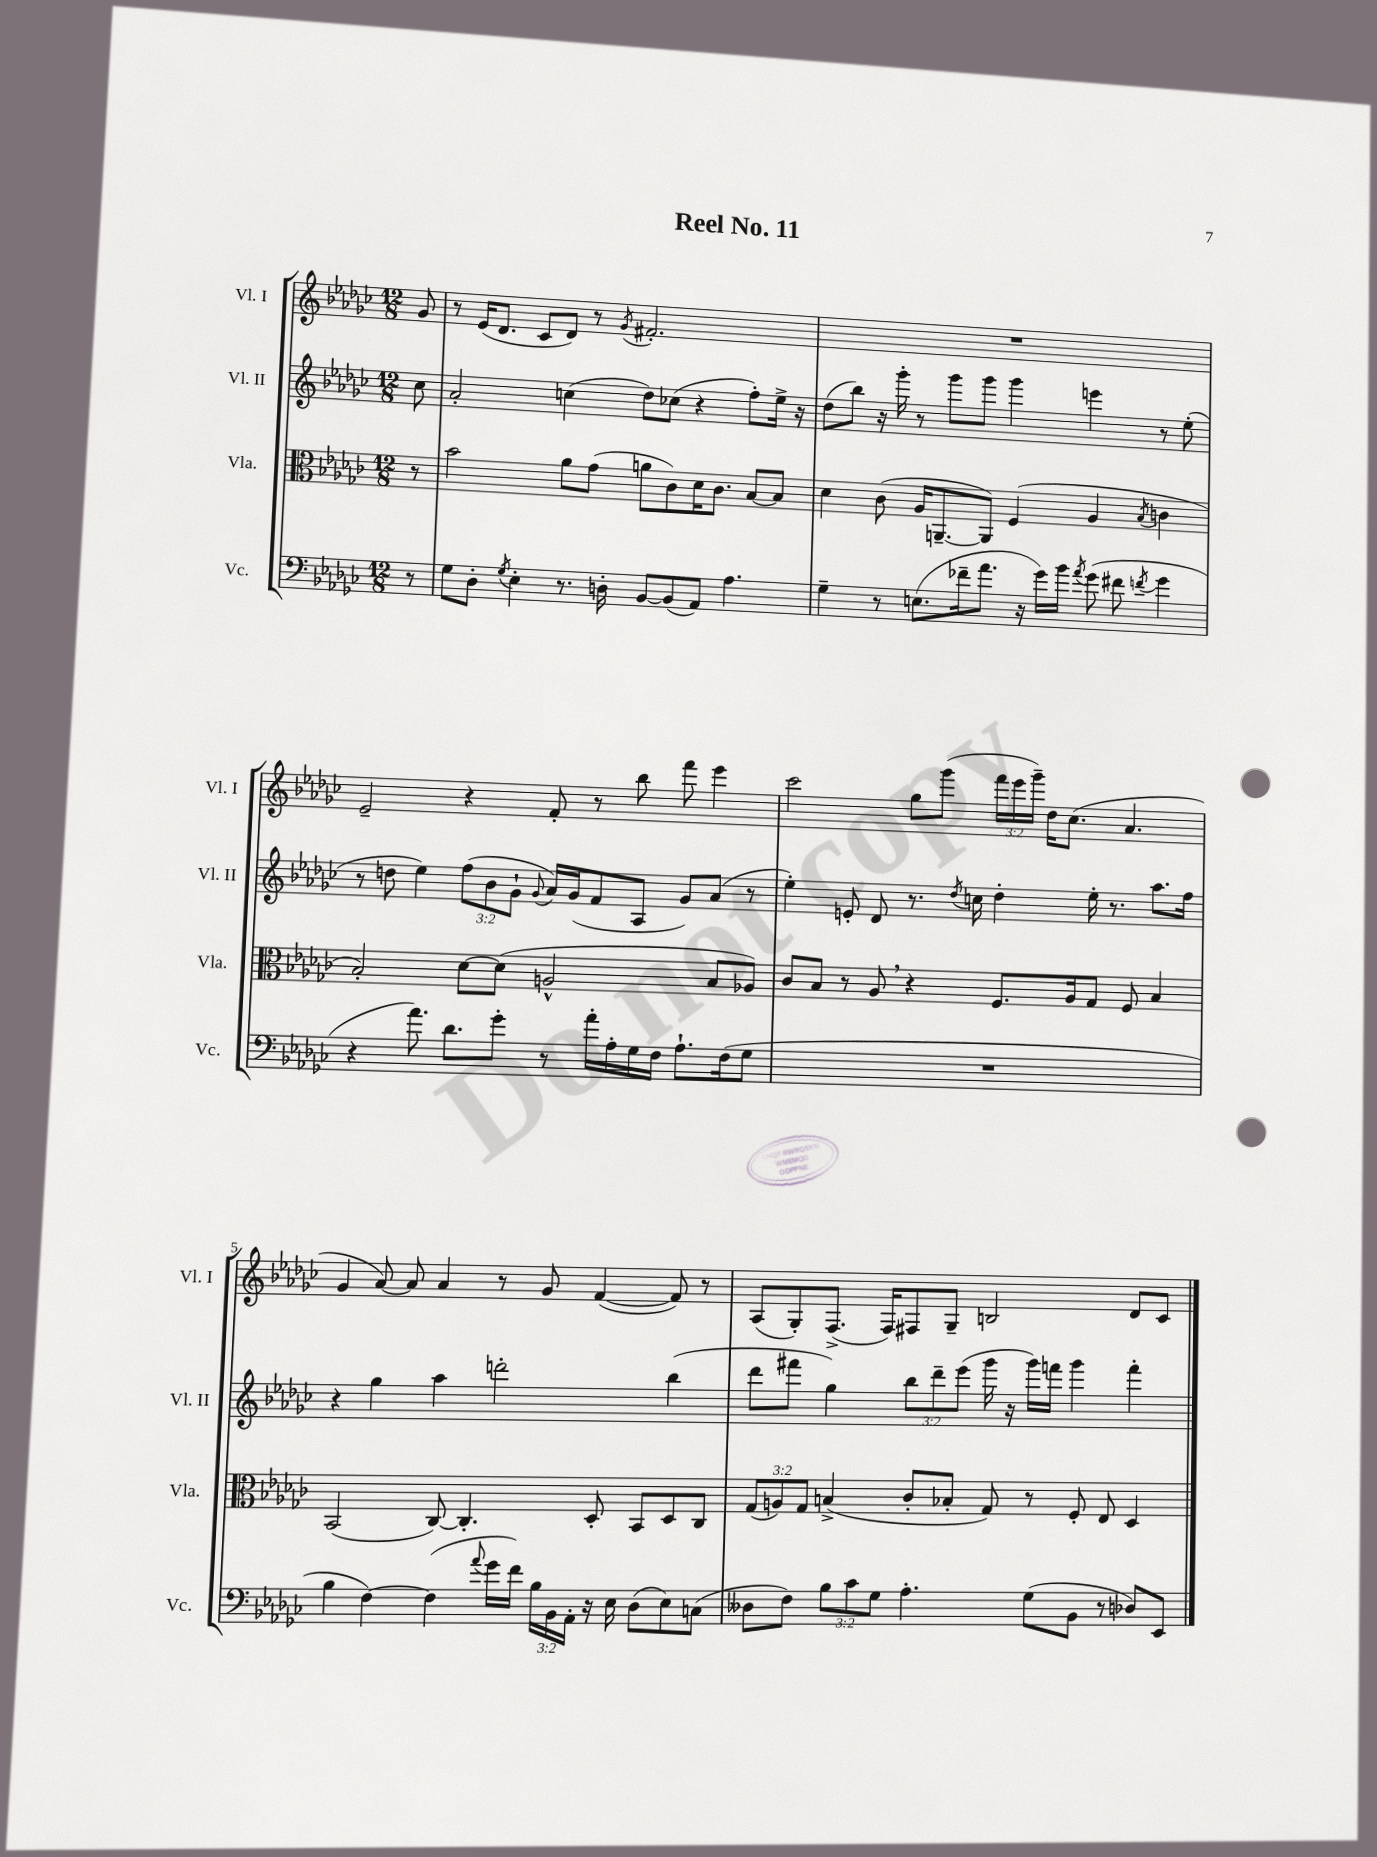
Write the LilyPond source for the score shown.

\header { title = "Reel No. 11" }
<<
\new StaffGroup <<
\new Staff = "s0" \with { instrumentName = "Vl. I" shortInstrumentName = "Vl. I" } {
    \clef treble \key ges \major \numericTimeSignature \time 12/8 \override Staff.TupletNumber.text = #tuplet-number::calc-fraction-text \partial 8
    \autoBeamOff ges'8 |
    r8 ees'16[( des'8.] ces'8[ des'8]) r8 \acciaccatura { ges'8 } fis'2.-. |
    R1. |
    ees'2-- r4 f'8-. r8 bes''8 f'''8 ees'''4 |
    ces'''2 ges''8[ ges'''8]( \tuplet 3/2 { f'''16[ ees'''16 ges'''16]--) } des''16[ ces''8.]( aes'4. |
    ges'4 aes'8~) aes'8 aes'4 r8 ges'8 f'4~( f'8) r8 |
    aes8[( ges8-.) f8.]->( f16[) fis8 ges8]-- b2 des'8[ ces'8] \bar "|." |
}
\new Staff = "s1" \with { instrumentName = "Vl. II" shortInstrumentName = "Vl. II" } {
    \clef treble \key ges \major \numericTimeSignature \time 12/8 \override Staff.TupletNumber.text = #tuplet-number::calc-fraction-text \partial 8
    \autoBeamOff ces''8 |
    aes'2-. c''4( des''8[) ces''8]( r4 f''8[-.) ees''16]-> r16 |
    des''8[( bes''8]) r16 ges'''16-. r8 ges'''8[ ges'''8] ges'''4 e'''4 r8 ees''8-.( |
    r8 d''8 ees''4) \tuplet 3/2 { f''8[( bes'8 ges'8]-! } \appoggiatura { ges'8 } aes'16[) ges'16( f'8 aes8] ges'8[) aes'8]( r8 |
    ees''4-.) e'8-. des'8 r8. \acciaccatura { des''8 } c''16 des''4-. ees''16-. r8. aes''8.[ f''16] |
    r4 ges''4 aes''4 d'''2-. bes''4( |
    des'''8[ fis'''8] ges''4) \tuplet 3/2 { bes''8[ des'''8-- ees'''8]( } ges'''16 r16 ges'''16[) f'''16] ges'''4 f'''4-. \bar "|." |
}
\new Staff = "s2" \with { instrumentName = "Vla." shortInstrumentName = "Vla." } {
    \clef alto \key ges \major \numericTimeSignature \time 12/8 \override Staff.TupletNumber.text = #tuplet-number::calc-fraction-text \partial 8
    \autoBeamOff r8 |
    bes'2 aes'8[ ges'8]( a'8[ ces'8) des'16 ces'8.] bes8[~ bes8] |
    des'4 ces'8( aes16[ a,8.~-- a,8]) f4( aes4 \acciaccatura { bes8 } c'4 |
    bes2-.) des'8[~ des'8]( a2-^ bes8[ aes8]) |
    ces'8[ bes8] r8 aes8 \breathe r4 f8.[ aes16 ges8] f8 bes4 |
    bes,2( ces8~) ces4.-. des8-. bes,8[ des8 ces8] |
    \tuplet 3/2 { ges8[( a8) ges8] } b4->( ces'8[-. bes8]-. ges8) r8 f8-. ees8 des4 \bar "|." |
}
\new Staff = "s3" \with { instrumentName = "Vc." shortInstrumentName = "Vc." } {
    \clef bass \key ges \major \numericTimeSignature \time 12/8 \override Staff.TupletNumber.text = #tuplet-number::calc-fraction-text \partial 8
    \autoBeamOff r8 |
    ges8[ des8]-. \acciaccatura { ges8 } ees4-. r8. d16-. bes,8[~ bes,8( aes,8]) aes4. |
    ges4-- r8 e8.[( fes'16-- aes'8.] r16 ges'16[) bes'16] \acciaccatura { aes'8 } ges'8( fis'8 \acciaccatura { f'8 } ges'4 |
    r4 aes'8.) des'8.[ ges'8]-. r8 aes'16[-. aes16-. ges16 f16] aes8.[-! f16( ges8] |
    R1. |
    bes4 f4~) f4( \appoggiatura { aes'8 } ges'16[ f'16]) \tuplet 3/2 { bes16[ bes,16 aes,16]-. } r16 ees16 des8[( ees8) c8]( |
    deses8[ f8]) \tuplet 3/2 { bes8[ ces'8 ges8] } aes4.-. ges8[( bes,8] r8 des8[) ees,8] \bar "|." |
}
>>
>>
\layout { \context { \Score \override BarNumber.break-visibility = ##(#f #t #t) barNumberVisibility = #(every-nth-bar-number-visible 5) } }
